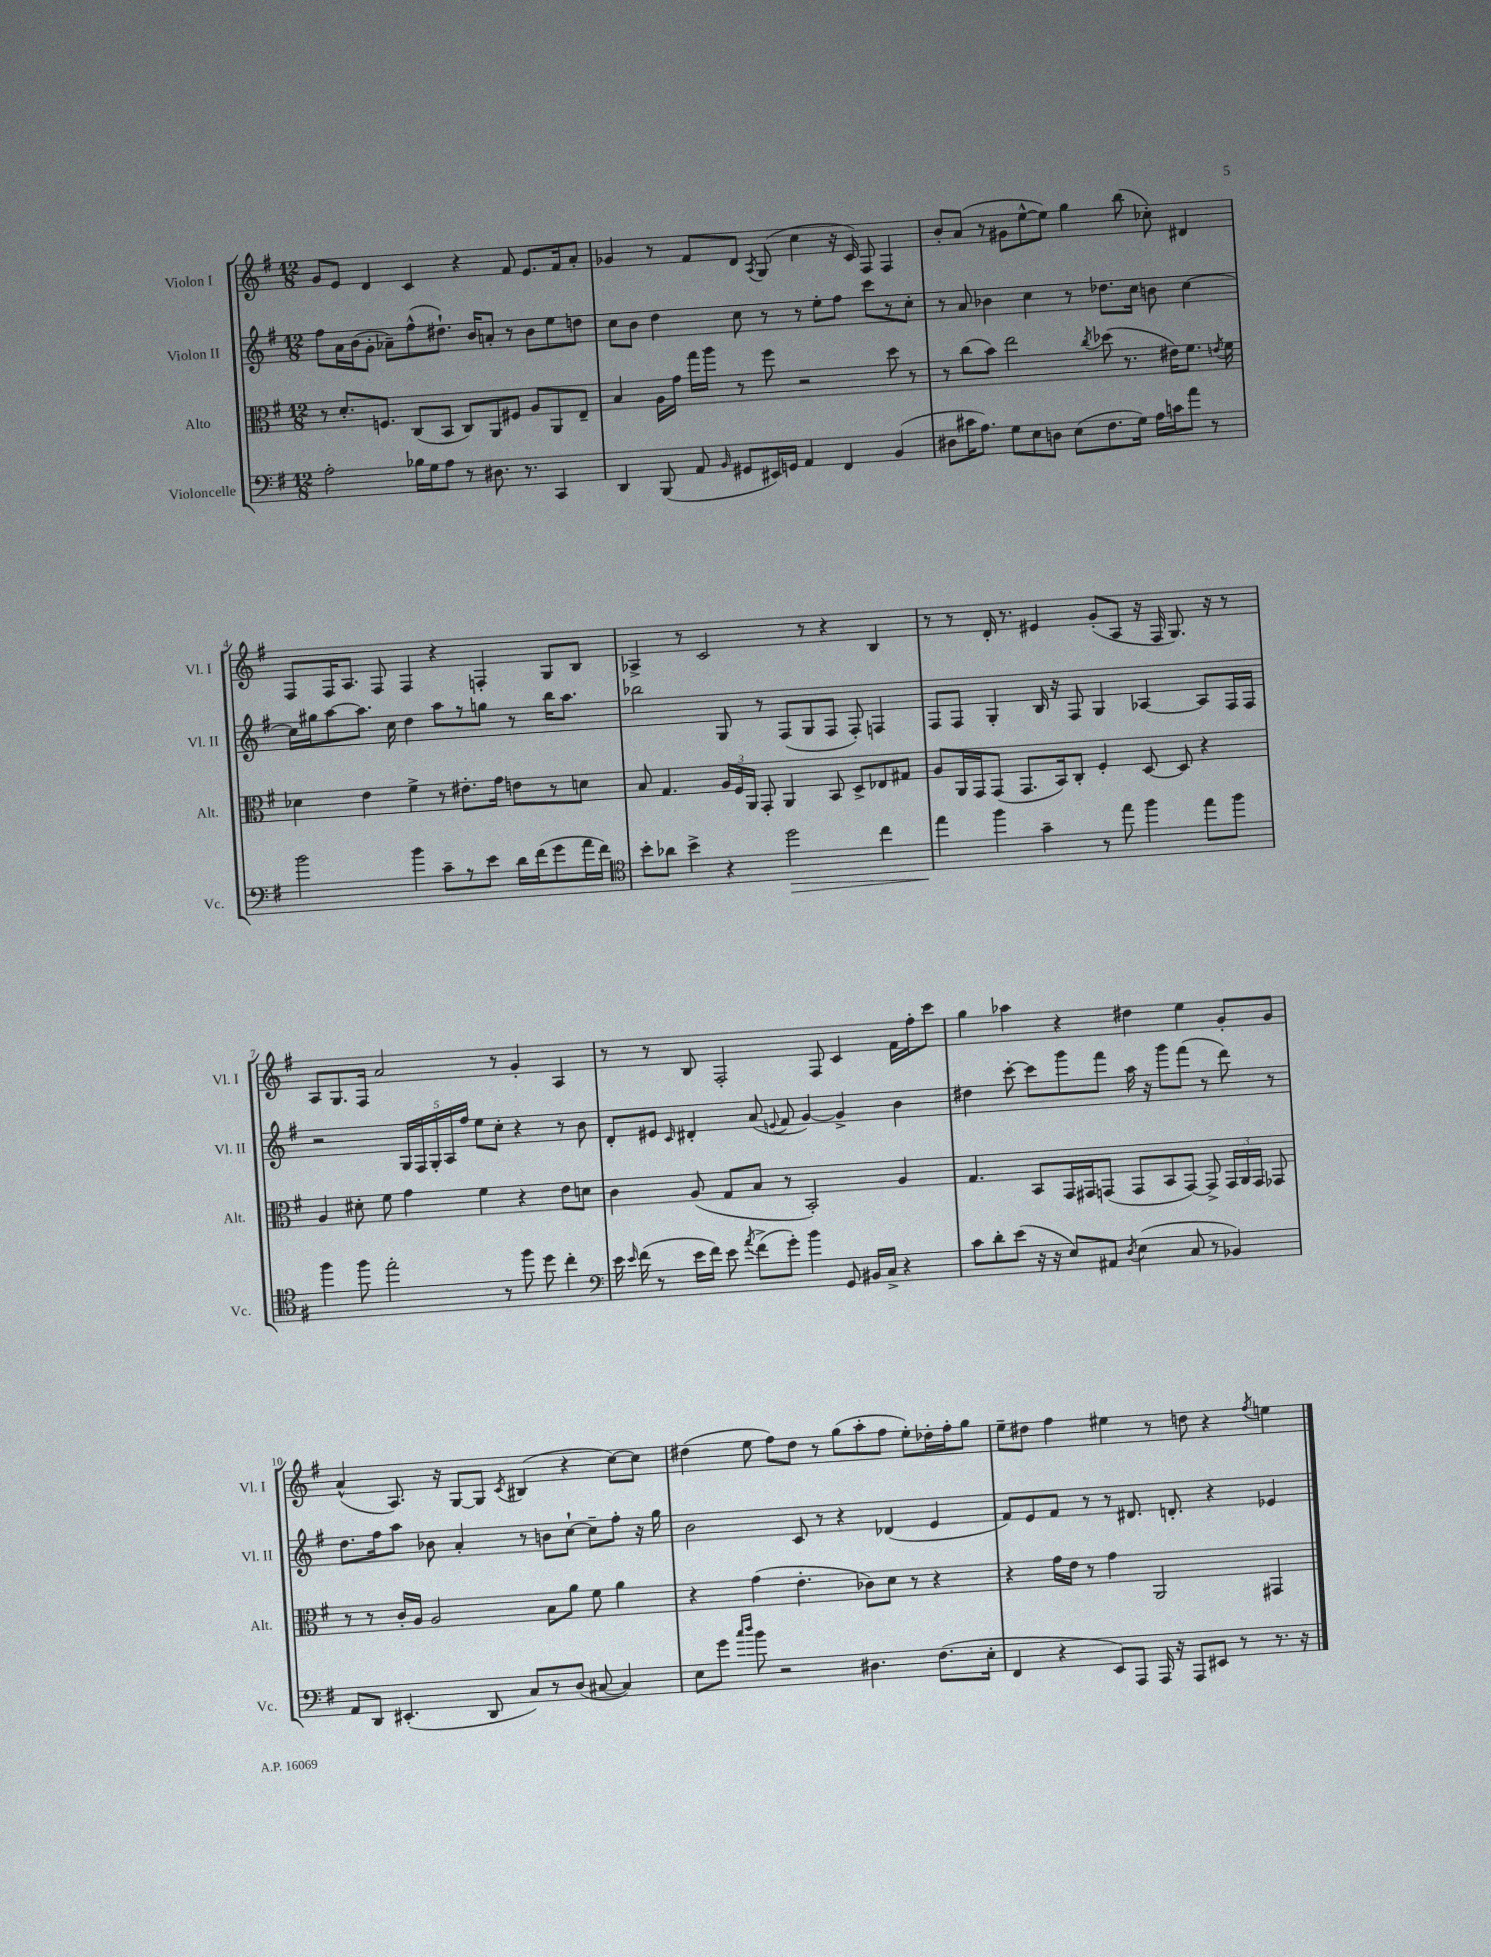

**kern	**kern	**kern	**kern
*staff4	*staff3	*staff2	*staff1
*clefF4	*clefC3	*clefG2	*clefG2
*k[f#]	*k[f#]	*k[f#]	*k[f#]
*M12/8	*M12/8	*M12/8	*M12/8
2A'	8r	8ff#	8g
.	8.d'	16a	8e
.	.	(16b	.
.	.	8g'	4d
.	8.F	.	.
.	.	8a-~)	.
16B-	(8C	(8ff#^^	4c
16G	.	.	.
8A	8BB	8.dd#`)	.
8r	8C)	.	4r
.	.	16b	.
8.D#	8AA	8a'	.
.	8F#	8r	8f#
8.r	.	.	.
.	8A	8b	8.e
4CC	8AA	8ee	.
.	.	.	16f#
.	8E~	8dd	8a'
=	=	=	=
4DD	4B	8cc	4g-
.	.	8b	.
(8BBB	16A	4dd	8r
.	16g	.	.
8AA	16gg	.	8f#
.	16aa	.	.
16qqBB	.	.	.
8GG#	8r	8cc	8d
.	.	.	8qA
16EE#)	8ff#	8r	(8G
16GG	.	.	.
4AA	2r	8r	4cc
.	.	8ee'	.
4FF#	.	8ff#	16r
.	.	.	16c)
.	.	8ccc	8F#
(4BB	8dd	8r	4F#
.	8r	8cc'	.
=	=	=	=
8D#	8r	8r	8b'
16c#	(8cc	8a	(8a
8.A)	.	.	.
.	8b)	4b-	8r
8G	2ee	.	8g#
8E	.	4cc	[8ee^^
8D	.	.	8ee])
(8E	.	8r	4gg
.	8qcc	.	.
8.F#	(8dd-	8.dd-	.
.	8.r	.	(8bb
16G)	.	16cc	.
16A	.	8b	8cc-')
16c	16e#)	.	.
8a	8.f#	[4cc	4d#
8r	.	.	.
.	8qe	.	.
.	16f#	.	.
=	=	=	=
2b	4d-	16cc]	8F#
.	.	16gg#	.
.	.	[8aa	16F#
.	.	.	8.A
.	4e	8.aa]	.
.	.	.	8F#
.	.	16cc	.
4b	4f#^	4dd	4F#
8c~	8r	8aa	4r
8r	8.e#'	8r	.
8e	.	8gg	4F'
.	16g	.	.
16d	8e	8r	.
(16f#	.	.	.
8g	8r	16bb	8G
.	.	8.aa	.
16a	8d	.	8B
16f#)	.	.	.
=	=	=	=
*clefC4	*	*	*
8b'	8B	2bb-	4A-^
8a-	4.G	.	.
4b^	.	.	8r
.	.	.	2c
4r	24A	8G	.
.	24F#	.	.
.	24AA	.	.
.	8GG'	8r	.
2dd	4AA	(8F#	.
.	.	8G	8r
.	8BB	8F#	4r
.	8D^	8F#')	.
4cc	8E-	4F	4B
.	8G#	.	.
=	=	=	=
4ee	8A	8F#	8r
.	16AA	8F#	8r
.	16GG	.	.
4ff#	(8GG	4G'	16d'
.	.	.	8.r
.	8.GG	.	.
4g~	.	16B	4e#
.	16BB)	16r	.
.	8C'	8F#	.
8r	4F#'	4G	(8g'
8ee	.	.	8A
4ff#	[8D	[4A-	16r
.	.	.	16F#
.	8D]	.	8.G)
8ee	4r	8A-]	.
.	.	.	16r
8ff#	.	16F#	8r
.	.	16F#	.
=	=	=	=
4ff#	4A	2r	8A
.	.	.	8.G
8ff#	8d#'	.	.
.	.	.	16F#
2ee'	8f#	.	2a
.	4g	20G	.
.	.	20F#	.
.	.	20G'	.
.	.	20A	.
.	.	20ff#	.
.	4f#	8ee	.
8r	.	8cc'	8r
8ff#	4r	4r	4g'
8dd	.	.	.
4cc'	8e	8r	4A
.	8d	8b	.
=	=	=	=
*clefF4	*	*	*
16e	4c	8d'	8r
16qqe	.	.	.
(16f#	.	.	.
8r	.	8e#	8r
.	.	16qqc	.
16e	(8A	4d#'	8B
16f#)	.	.	.
8e	8G	.	2F#'
8qa	.	.	.
(8f#^	8B	(8a	.
.	.	8qqe	.
8g')	8r	8f#	.
4b	2BB')	[4g)	.
.	.	.	8F#
8GG	.	4g^]	4c
16BB#	.	.	.
16C^	.	.	.
4r	4A	4b	16f#
.	.	.	16ff#'
.	.	.	8ccc
=	=	=	=
8c	4.G	4dd#	4gg
8d'	.	.	.
(8e	.	[8ccc'	4aa-
16r	8BB	8ccc]	.
16r	.	.	.
8E)	16GG	8ggg	4r
.	16GG#	.	.
8AA#	(8GG	8fff#	.
8qD	.	.	.
(4E	8GG	16aa	4dd#
.	.	16r	.
.	8BB	8ggg	.
8C	[8GG)	(8fff#	4ee
8r	8GG^]	8r	.
4BB-)	24GG	8ddd)	8g'
.	24AA	.	.
.	24GG	.	.
.	8GG-	8r	8g
=	=	=	=
8AA	8r	8.dd	(4a^^
8DD	8r	.	.
.	.	16ff#	.
(4.EE#'	16c'	8aa	8.A)
.	16A	.	.
.	2A	8b-	.
.	.	.	16r
.	.	4a'	[8G
8DD	.	.	8G]
.	.	.	8qc
8C)	.	8r	(4B#
8r	8B	8b	.
(8D	8a	[8cc`	4r
[8C#	8f#	8cc~]	.
4C#])	4a	8ff#'	[8cc)
.	.	16r	8cc]
.	.	16gg	.
=	=	=	=
8E	4r	2b	(4dd#
8g	.	.	.
16qqcc	.	.	.
16qqdd	.	.	.
8b	(4g	.	8ee
2r	.	.	8ff#)
.	4.e'	8c	8dd#
.	.	8r	8r
.	.	4r	(8gg
4.D#	8c-)	.	8aa'
.	8d	(4d-	8ff#
.	8r	.	8ee')
(8.F#	4r	4e	16dd-'
.	.	.	16ff#'
.	.	.	8gg
16E'	.	.	.
=	=	=	=
4FF#	4r	8f#)	8ee~
.	.	8e	8dd#
4r	16g	8f#	4ff#
.	16e	.	.
.	8r	8r	.
8EE)	4g	8r	4ee#
8AAA	.	8.d#	.
16AAA	2AA	.	8r
16r	.	8.d'	.
8AAA	.	.	8dd
8EE#	.	4r	4r
8r	.	.	.
.	.	.	8qff#
8.r	4GG#	4e-	4ee
16r	.	.	.
==	==	==	==
*-	*-	*-	*-
